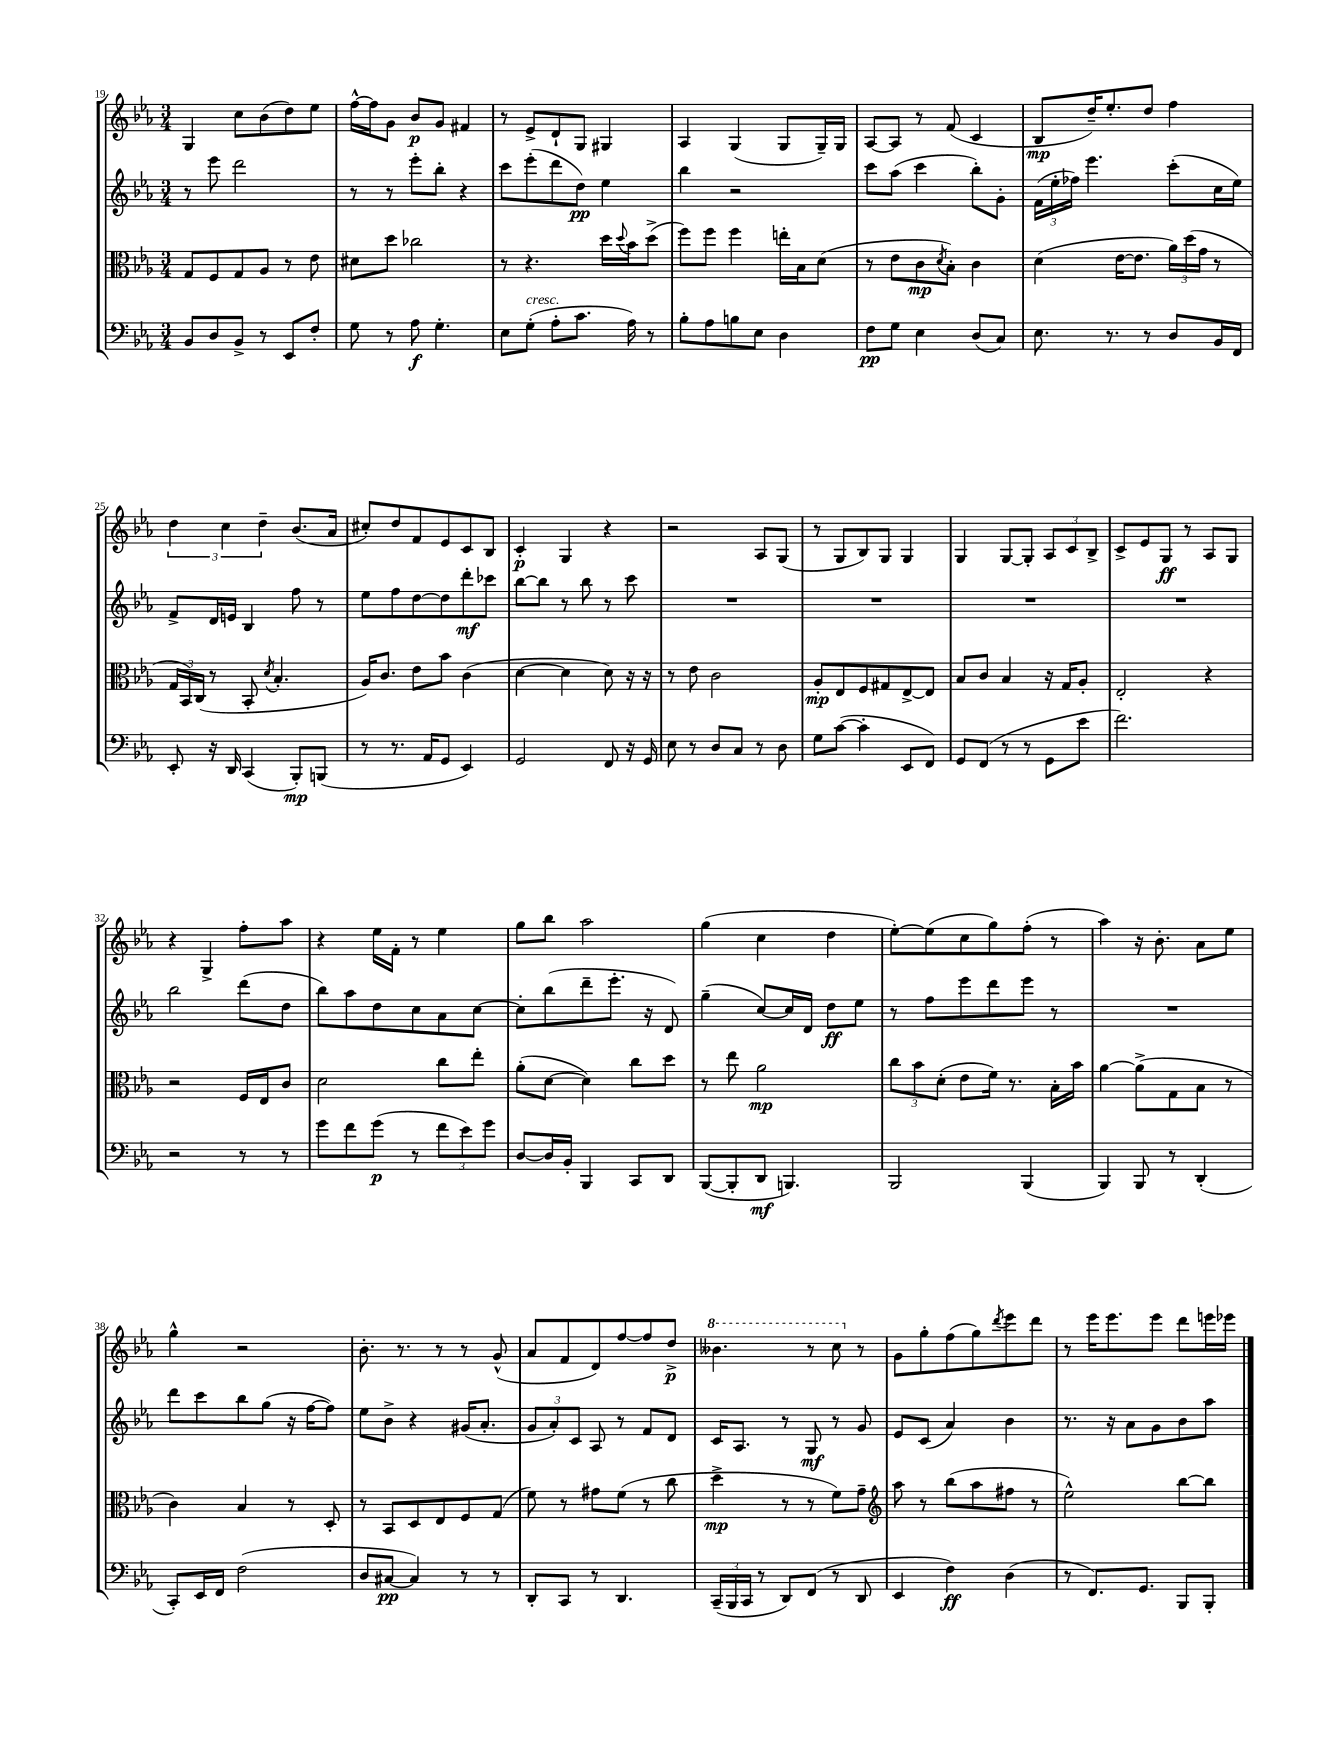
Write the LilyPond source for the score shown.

<<
\new StaffGroup <<
\new Staff = "s0" {
    \clef treble \key ees \major \numericTimeSignature \time 3/4
    g4 c''8 bes'8( d''8) ees''8 |
    f''16~-^ f''16 g'8 bes'8\p g'8 fis'4 |
    r8 ees'8-> d'8-! g8 gis4 |
    aes4 g4( g8 g16--) g16 |
    aes8~ aes8 r8 f'8( c'4 |
    bes8\mp d''16--) ees''8.-. d''8 f''4 |
    \tuplet 3/2 { d''4 c''4 d''4-- } bes'8.( aes'16 |
    cis''8-.) d''8 f'8 ees'8 c'8 bes8 |
    c'4-.\p g4 r4 |
    r2 aes8 g8( |
    r8 g8 bes8) g8 g4 |
    g4 g8~ g8-. \tuplet 3/2 { aes8 c'8 bes8-> } |
    c'8-> ees'8 g8\ff r8 aes8 g8 |
    r4 g4-> f''8-. aes''8 |
    r4 ees''16 f'16-. r8 ees''4 |
    g''8 bes''8 aes''2 |
    g''4( c''4 d''4 |
    ees''8~-.) ees''8( c''8 g''8) f''8-.( r8 |
    aes''4) r16 bes'8.-. aes'8 ees''8 |
    g''4-^ r2 |
    bes'8.-. r8. r8 r8 g'8-^( |
    aes'8 f'8 d'8) f''8~ f''8 d''8->\p |
    \ottava #1 beses''4. r8 c'''8 \ottava #0 r8 |
    g'8 g''8-. f''8( g''8) \acciaccatura { d'''8 } ees'''8 d'''8 |
    r8 ees'''16 ees'''8. ees'''8 d'''8 e'''16 ees'''16 \bar "|." |
}
\new Staff = "s1" {
    \clef treble \key ees \major \numericTimeSignature \time 3/4
    r8 ees'''8 d'''2 |
    r8 r8 ees'''8-. bes''8-. r4 |
    c'''8 ees'''8-.( d'''8 d''8\pp) ees''4 |
    bes''4 r2 |
    c'''8 aes''8( c'''4 bes''8-.) g'8-. |
    \tuplet 3/2 { f'16( ees''16-. fes''16) } ees'''4. c'''8-.( c''16 ees''16) |
    f'8-> d'16 e'16 bes4 f''8 r8 |
    ees''8 f''8 d''8~ d''8 d'''8-.\mf ces'''8 |
    bes''8~ bes''8 r8 bes''8 r8 c'''8 |
    R2. |
    R2. |
    R2. |
    R2. |
    bes''2 d'''8( d''8 |
    bes''8) aes''8 d''8 c''8 aes'8 c''8~ |
    c''8-. bes''8( d'''8-- ees'''8.-. r16 d'8) |
    g''4--( c''8~) c''16 d'16 d''8\ff ees''8 |
    r8 f''8 ees'''8 d'''8 ees'''8 r8 |
    R2. |
    d'''8 c'''8 bes''8 g''8( r16 f''16~ f''8) |
    ees''8 bes'8-> r4 gis'16( aes'8.-. |
    \tuplet 3/2 { g'8 aes'8-.) c'8 } aes8 r8 f'8 d'8 |
    c'16 aes8. r8 g8\mf r8 g'8 |
    ees'8 c'8( aes'4) bes'4 |
    r8. r16 aes'8 g'8 bes'8 aes''8 \bar "|." |
}
\new Staff = "s2" {
    \clef alto \key ees \major \numericTimeSignature \time 3/4
    g8 f8 g8 aes8 r8 ees'8 |
    dis'8 d''8 ces''2 |
    r8 r4. d''16 \appoggiatura { d''8 } bes'16 d''8->( |
    f''8) f''8 f''4 e''16-. bes16 d'8( |
    r8 ees'8 c'8\mp \acciaccatura { d'8 } bes8-.) c'4 |
    d'4( ees'16~ ees'8. \tuplet 3/2 { aes'16) d''16( g'16 } r8 |
    \tuplet 3/2 { g16 bes,16) c16( } r8 bes,8-. \acciaccatura { d'8 } bes4.-. |
    aes16) c'8. ees'8 bes'8 c'4( |
    d'4~ d'4 d'8) r16 r16 |
    r8 ees'8 c'2 |
    aes8-.\mp ees8 f8 gis8 ees8~-> ees8 |
    bes8 c'8 bes4 r16 g16 aes8-. |
    ees2-. r4 |
    r2 f16 ees16 c'8 |
    d'2 c''8 ees''8-. |
    aes'8-.( d'8~ d'4) c''8 d''8 |
    r8 ees''8 aes'2\mp |
    \tuplet 3/2 { c''8 bes'8 d'8-.( } ees'8 f'16) r8. bes16-. bes'16 |
    aes'4~ aes'8->( g8 bes8 r8 |
    c'4) bes4 r8 d8-. |
    r8 bes,8 d8 ees8 f8 g8( |
    f'8) r8 gis'8 f'8( r8 c''8 |
    d''4->\mp r8 r8 f'8) g'8-- |
    \clef treble aes''8 r8 bes''8( aes''8 fis''8 r8 |
    ees''2-^) bes''8~ bes''8 \bar "|." |
}
\new Staff = "s3" {
    \clef bass \key ees \major \numericTimeSignature \time 3/4
    bes,8 d8 bes,8-> r8 ees,8 f8-. |
    g8 r8 aes8\f g4.-. |
    ees8 g8-.^\markup { \italic "cresc." }( aes8-. c'8. aes16) r8 |
    bes8-. aes8 b8 ees8 d4 |
    f8\pp g8 ees4 d8( c8) |
    ees8. r8. r8 d8 bes,16 f,16 |
    ees,8-. r16 d,16 c,4( bes,,8-.\mp) b,,8( |
    r8 r8. aes,16 g,8 ees,4) |
    g,2 f,8 r16 g,16 |
    ees8 r8 d8 c8 r8 d8 |
    g8 c'8~( c'4-. ees,8 f,8) |
    g,8 f,8( r8 r8 g,8 ees'8 |
    f'2.) |
    r2 r8 r8 |
    g'8 f'8 g'8\p( r8 \tuplet 3/2 { f'8 ees'8) g'8 } |
    d8~ d16 bes,16-. bes,,4 c,8 d,8 |
    bes,,8~( bes,,8-. d,8\mf b,,4.) |
    bes,,2 bes,,4( |
    bes,,4) bes,,8 r8 d,4-.( |
    c,8-.) ees,16 f,16 f2( |
    d8 cis8~\pp cis4) r8 r8 |
    d,8-. c,8 r8 d,4. |
    \tuplet 3/2 { c,16--( bes,,16 c,16 } r8 d,8) f,8( r8 d,8 |
    ees,4 f4\ff) d4( |
    r8 f,8.) g,8. bes,,8 bes,,8-. \bar "|." |
}
>>
>>
\layout { \context { \Score currentBarNumber = #19 } }
